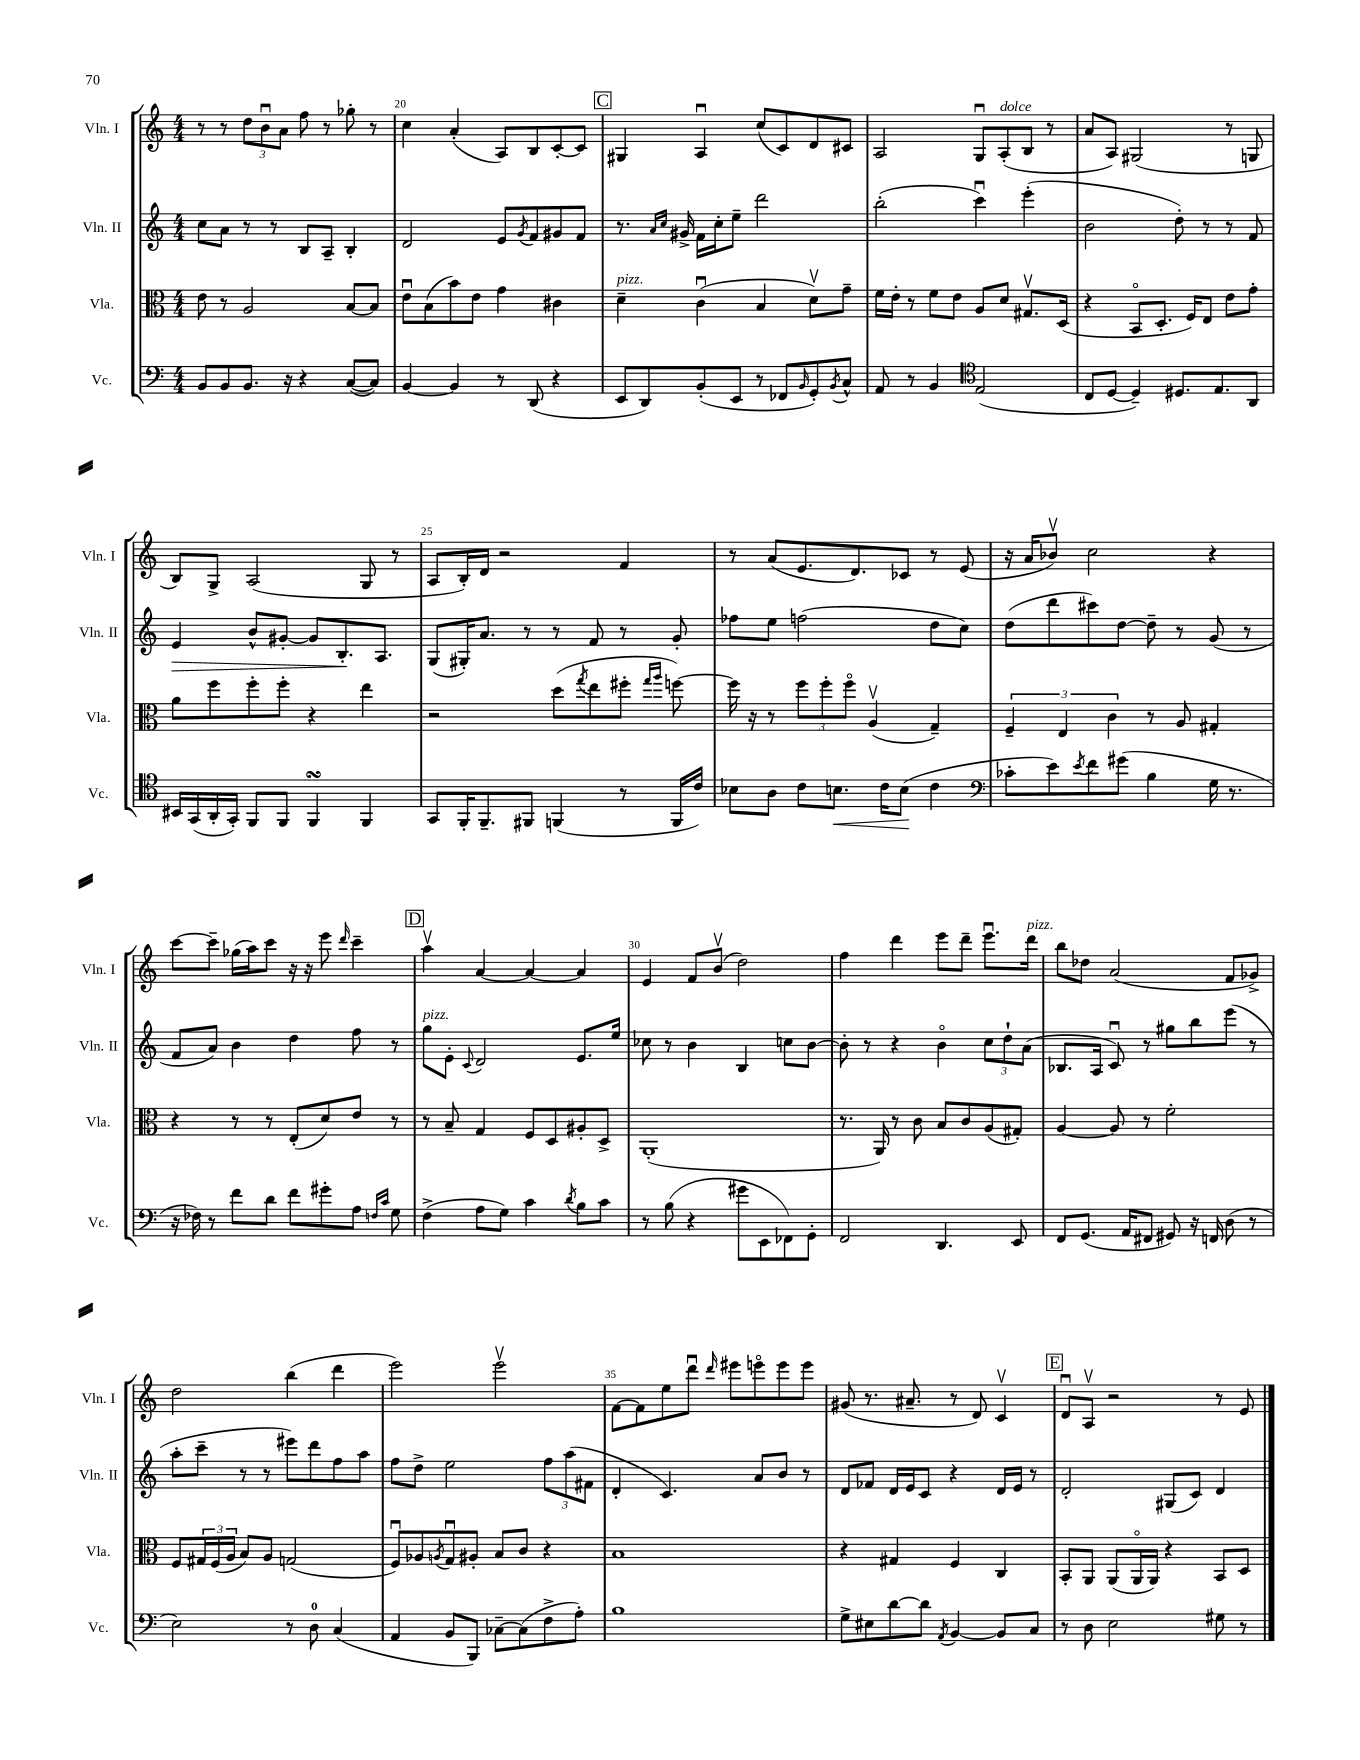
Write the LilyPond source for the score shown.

<<
\new StaffGroup <<
\new Staff = "s0" \with { instrumentName = "Vln. I" shortInstrumentName = "Vln. I" } {
    \clef treble \key c \major \numericTimeSignature \time 4/4
    r8 r8 \tuplet 3/2 { d''8 b'8\downbow a'8 } f''8 r8 ges''8-. r8 |
    c''4 a'4-.( a8) b8 c'8~-. c'8 |
    \mark \markup { \box "C" } gis4 a4\downbow c''8( c'8) d'8 cis'8 |
    a2 g8\downbow a8-.^\markup { \italic "dolce" }( b8 r8 |
    a'8 a8) gis2( r8 g8 |
    b8) g8-> a2( g8 r8 |
    a8 b16-.) d'16 r2 f'4 |
    r8 a'8( e'8. d'8.) ces'8 r8 e'8( |
    r16 a'16 bes'8\upbow) c''2 r4 |
    c'''8~ c'''8-- ges''16( a''16) c'''8 r16 r16 e'''8 \grace { d'''16 } c'''4-- |
    \mark \markup { \box "D" } a''4\upbow a'4~ a'4~ a'4 |
    e'4 f'8 b'8\upbow( d''2) |
    f''4 d'''4 e'''8 d'''8-- e'''8.\downbow d'''16^\markup { \italic "pizz." } |
    b''8 des''8 a'2( f'8 ges'8->) |
    d''2 b''4( d'''4 |
    e'''2) e'''2\upbow |
    f'8~ f'8 e''8 d'''8\downbow \grace { d'''16 } eis'''8 e'''8\flageolet e'''8 e'''8 |
    gis'8( r8. ais'8.-- r8 d'8) c'4\upbow |
    \mark \markup { \box "E" } d'8\downbow a8\upbow r2 r8 e'8 \bar "|." |
}
\new Staff = "s1" \with { instrumentName = "Vln. II" shortInstrumentName = "Vln. II" } {
    \clef treble \key c \major \numericTimeSignature \time 4/4
    c''8 a'8 r8 r8 b8 a8-- b4-. |
    d'2 e'8 \acciaccatura { g'8 } f'8 gis'8 f'8 |
    \mark \markup { \box "C" } r8. \grace { a'16 c''16 } gis'16-> f'16 c''16-. e''8-- d'''2 |
    b''2-.( c'''4\downbow) e'''4-.( |
    b'2 d''8-.) r8 r8 f'8 |
    e'4\> b'8-^ gis'8~-. gis'8 b8.-.\! a8. |
    g8( gis16-.) a'8. r8 r8 f'8 r8 g'8-. |
    fes''8 e''8 f''2( d''8 c''8) |
    d''8( d'''8 cis'''8) d''8~ d''8-- r8 g'8( r8 |
    f'8 a'8) b'4 d''4 f''8 r8 |
    \mark \markup { \box "D" } g''8^\markup { \italic "pizz." } e'8-. \appoggiatura { c'8 } d'2 e'8. e''16 |
    ces''8 r8 b'4 b4 c''8 b'8~ |
    b'8-. r8 r4 b'4\flageolet \tuplet 3/2 { c''8 d''8-! a'8( } |
    bes8. a16 c'8\downbow) r8 gis''8 b''8 e'''8( r8 |
    a''8-. c'''8-- r8 r8 eis'''8) d'''8 f''8 a''8 |
    f''8 d''8-> e''2 \tuplet 3/2 { f''8 a''8( fis'8 } |
    d'4-. c'4.) a'8 b'8 r8 |
    d'8 fes'8 d'16 e'16 c'8 r4 d'16 e'16 r8 |
    \mark \markup { \box "E" } d'2-. gis8( c'8) d'4 \bar "|." |
}
\new Staff = "s2" \with { instrumentName = "Vla." shortInstrumentName = "Vla." } {
    \clef alto \key c \major \numericTimeSignature \time 4/4
    e'8 r8 a2 b8~ b8 |
    e'8\downbow b8( b'8) e'8 g'4 cis'4 |
    \mark \markup { \box "C" } d'4--^\markup { \italic "pizz." } c'4\downbow( b4 d'8\upbow) g'8-- |
    f'16 e'16-. r8 f'8 e'8 a8 d'8 gis8.\upbow d16( |
    r4 b,8\flageolet d8.-. f16) e8 e'8 g'8-. |
    a'8 f''8 f''8-. f''8-. r4 e''4 |
    r2 d''8( \acciaccatura { g''8 } e''8 fis''8-. \grace { g''16 a''16 } f''8~) |
    f''16 r16 r8 \tuplet 3/2 { f''8 f''8-. f''8\flageolet } a4\upbow( g4--) |
    \tuplet 3/2 { f4-- e4 c'4 } r8 a8 gis4-. |
    r4 r8 r8 e8-.( d'8) e'8 r8 |
    \mark \markup { \box "D" } r8 b8-- g4 f8 d8 ais8-. d8-> |
    a,1-.( |
    r8. a,16) r8 c'8 b8 c'8 a8( gis8-.) |
    a4~ a8 r8 f'2-. |
    f8 \tuplet 3/2 { gis16 f16( a16 } b8) a8 g2( |
    f8\downbow) aes8 \acciaccatura { a8 } g8\downbow ais8-. b8 c'8 r4 |
    b1 |
    r4 gis4 f4 c4 |
    \mark \markup { \box "E" } b,8-. a,8 a,8( a,16\flageolet a,16) r4 b,8 d8 \bar "|." |
}
\new Staff = "s3" \with { instrumentName = "Vc." shortInstrumentName = "Vc." } {
    \clef bass \key c \major \numericTimeSignature \time 4/4
    b,8 b,8 b,8. r16 r4 c8~( c8) |
    b,4~ b,4 r8 d,8( r4 |
    \mark \markup { \box "C" } e,8 d,8) b,8-.( e,8 r8 fes,8 \grace { b,16 } g,8-.) \acciaccatura { b,8 } c8-^ |
    a,8 r8 b,4 \clef tenor e2( |
    c8 d8~ d4--) dis8. e8. a,8 |
    bis,16 g,16( a,16-. g,16-.) f,8 f,8 f,4\turn f,4 |
    g,8 f,16-. f,8.-- fis,8 f,4( r8 f,16 c'16) |
    bes8 a8 c'8 b8.\< c'16 b8\!( c'4 |
    \clef bass ces'8-. e'8) \acciaccatura { e'8 } f'8 gis'8( b4 g16 r8. |
    r16 fes16) r8 f'8 d'8 f'8 gis'8-. a8 \grace { f16 c'16 } g8 |
    \mark \markup { \box "D" } f4->( a8 g8) c'4 \acciaccatura { d'8 } b8 c'8 |
    r8 b8( r4 gis'8 e,8 fes,8) g,8-. |
    f,2 d,4. e,8 |
    f,8 g,8.( a,16 fis,8 gis,8) r16 f,16 d8( r8 |
    e2) r8 d8-0 c4( |
    a,4 b,8 b,,8) ces8~-- ces8( f8-> a8-.) |
    b1 |
    g8-> eis8 d'8~ d'8 \acciaccatura { a,8 } b,4~ b,8 c8 |
    \mark \markup { \box "E" } r8 d8 e2 gis8 r8 \bar "|." |
}
>>
>>
\layout { \context { \Score currentBarNumber = #19 \override BarNumber.break-visibility = ##(#f #t #t) barNumberVisibility = #(every-nth-bar-number-visible 5) } }
